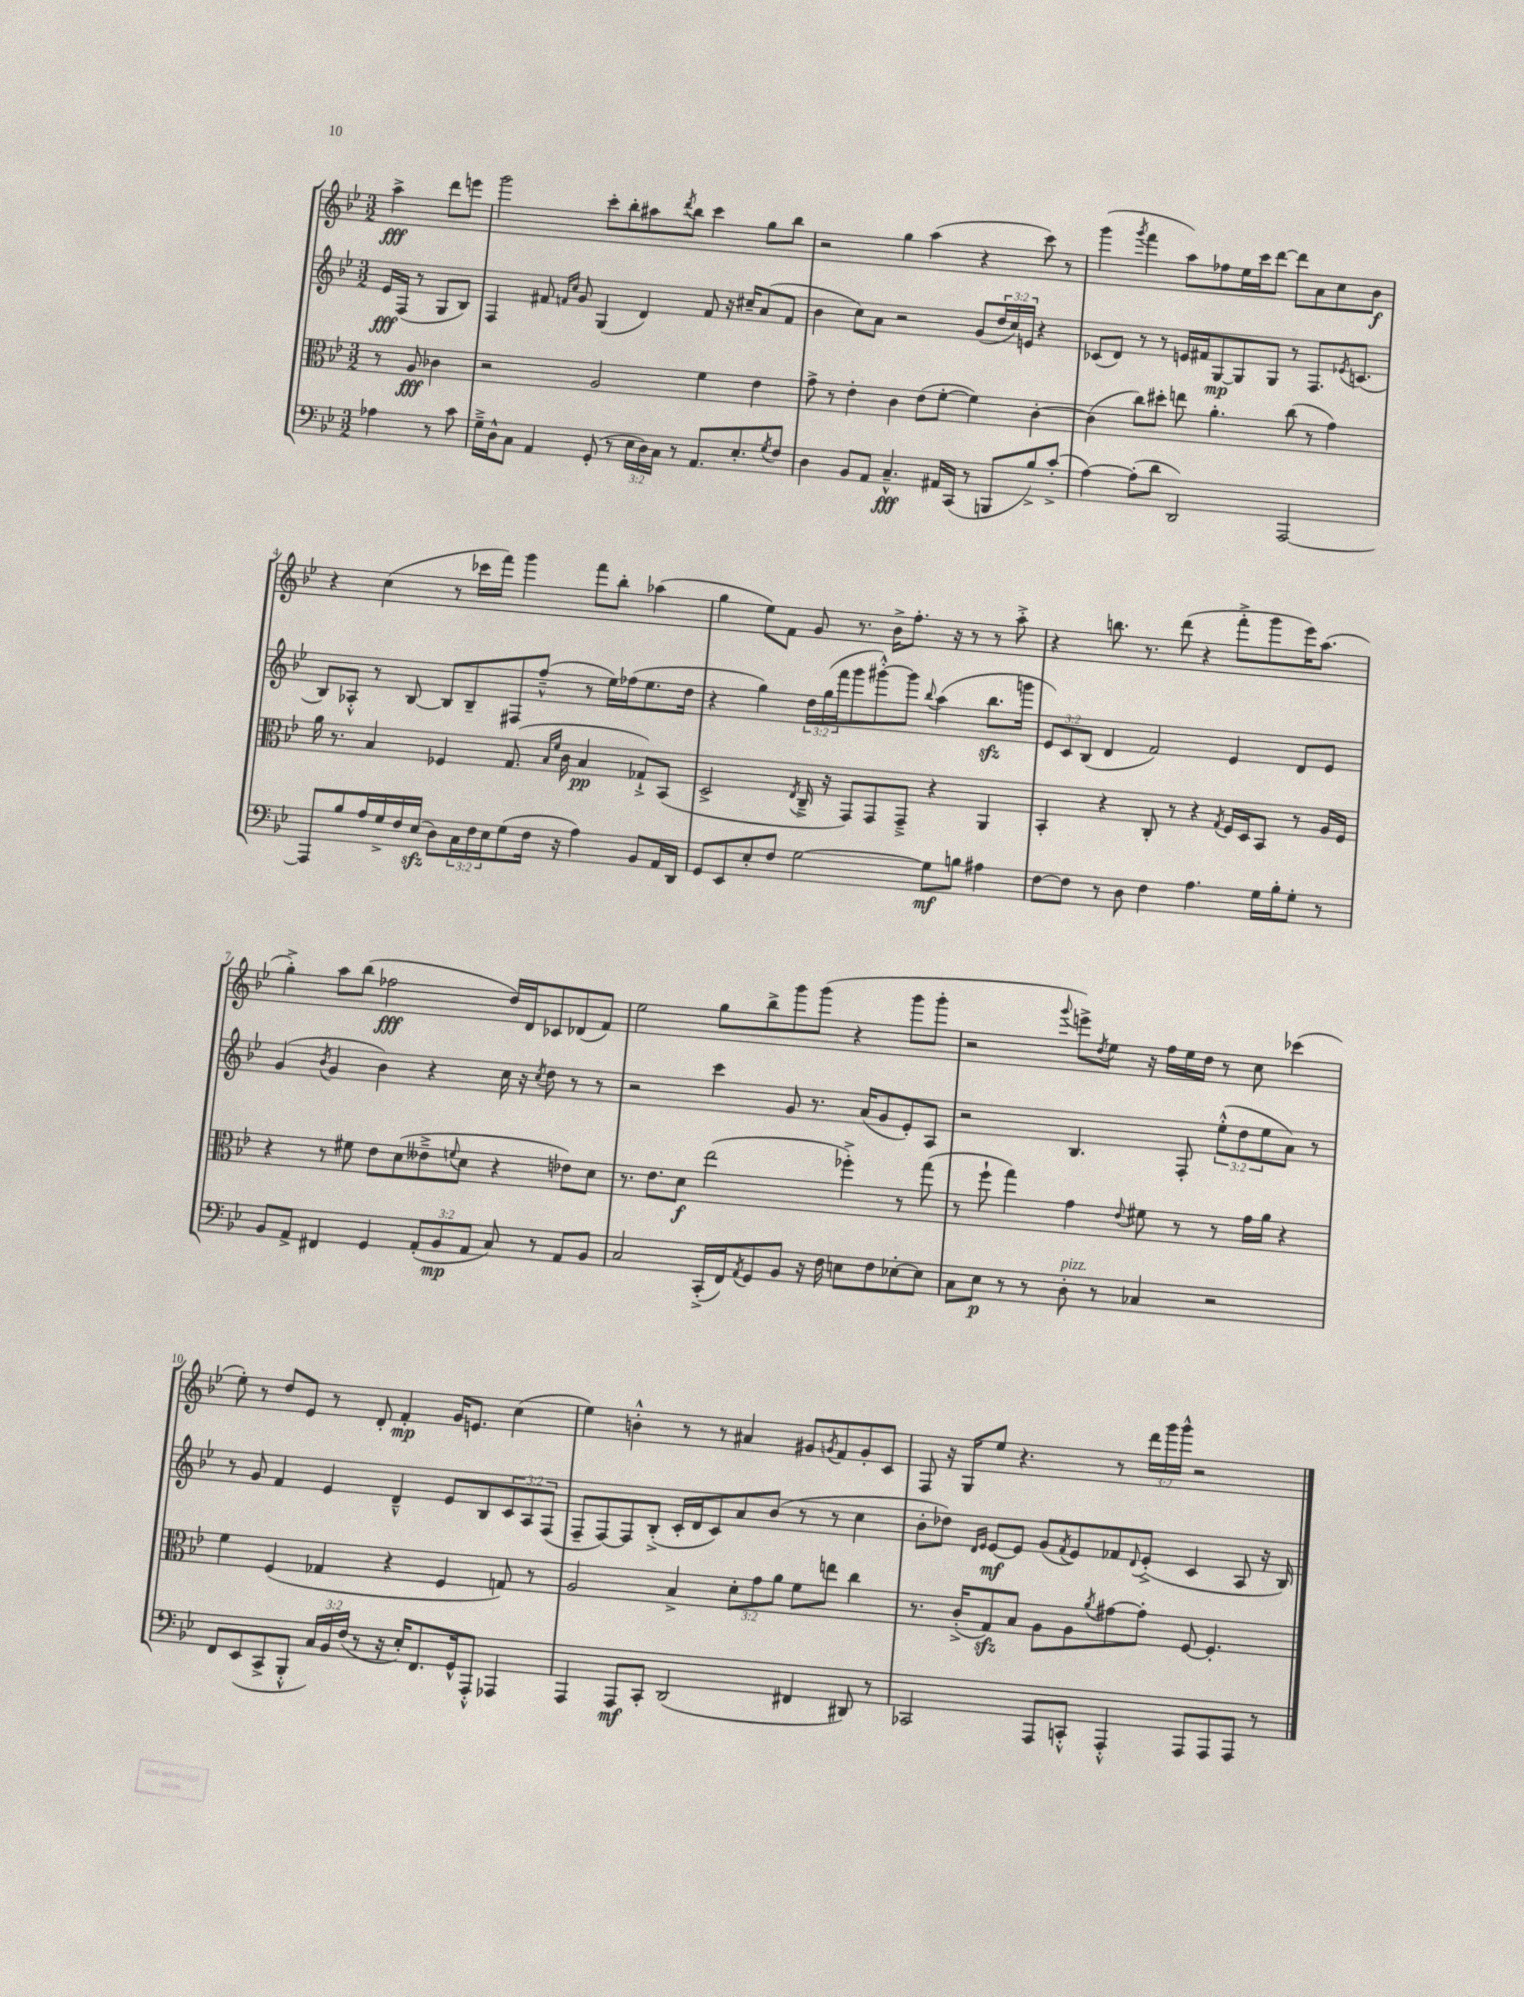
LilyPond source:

<<
\new StaffGroup <<
\new Staff = "s0" {
    \clef treble \key bes \major \numericTimeSignature \time 3/2 \override Staff.TupletNumber.text = #tuplet-number::calc-fraction-text \partial 2
    a''4->\fff d'''8 e'''8 |
    g'''2 c'''8-. bes''8-. ais''8 \acciaccatura { d'''8 } bes''8 c'''4 g''8 bes''8 |
    r2 g''4 a''4( r4 c'''8) r8 |
    g'''4( \acciaccatura { g'''8 } f'''4 a''8) fes''8 ees''16 c'''16 d'''8~ d'''8 a'8 c''8 bes'8\f |
    r4 c''4( r8 ces'''16 f'''16) g'''4 f'''8 bes''8-. aes''4( |
    g''4 ees''8) f'8 g'8 r8. bes'16-> f''8.-. r16 r8 r8 a''8-.-> |
    r4 b''8. r8. d'''8( r4 f'''8-.-> g'''8 ees'''16) a''8.( |
    g''4-.->) a''8 bes''8( fes''2\fff d''16) d'16 ces'8 des'8( f'8) |
    ees''2 g''8 bes''8-> g'''8 g'''8( r4 g'''8 g'''8-. |
    r2 \appoggiatura { g'''8 } e'''8->) \acciaccatura { d''8 } ees''8 r16 f''16 ees''16 d''16 r8 c''8 ces'''4( |
    ees''8-.) r8 d''8 ees'8 r8 d'8-. f'4-.\mp g'16 e'8. c''4( |
    ees''4) b'4-.-^ r8 r8 ais'4 gis'8 \acciaccatura { g'8 } f'8 g'8-. c'8 |
    f8 r16 g16 ees''8 r4. r8 \tuplet 3/2 { d'''16 g'''16 g'''16-^ } r2 \bar "|." |
}
\new Staff = "s1" {
    \clef treble \key bes \major \numericTimeSignature \time 3/2 \override Staff.TupletNumber.text = #tuplet-number::calc-fraction-text \partial 2
    ees'16\fff f16( r8 g8 bes8) |
    f4 fis'8 \grace { f'16 c''16 } g'8 g4( d'4) f'8 r16 cis''16-- a'8( f'8 |
    bes'4 c''8) a'8 r2 g'8( \tuplet 3/2 { d''16 c''16) e'16 } r4 |
    ces'8( d'8) r8 r8 e'16 fis'16 g8~\mp g8 g8 r8 f8. \acciaccatura { ees'8 } c'8.( |
    bes8) aes8-.-^ r8 bes8~ bes8 bes8-- fis8 f''8---^( r8 ees''16) fes''16( ees''8. d''16 |
    r4 g''4) \tuplet 3/2 { d''16 g''16( f'''16 } g'''8 gis'''8~-.-^) gis'''8 \appoggiatura { bes''8 } a''4( bes''8.\sfz g'''16 |
    \tuplet 3/2 { ees'8) c'8 bes8( } d'4 f'2) ees'4 d'8 ees'8 |
    g'4( \acciaccatura { bes'8 } g'4 bes'4) r4 c''16 r16 \acciaccatura { c''8 } d''8 r8 r8 |
    r2 c'''4 g'8 r8. a'16( g'8 ees'8-.) a8 |
    r2 bes4. f8-. \tuplet 3/2 { ees''8-.-^( d''8 ees''8 } a'8) r8 |
    r8 g'8 f'4 ees'4 d'4---^ ees'8 bes8 \tuplet 3/2 { c'8 a8 f8( } |
    f8-- f8~) f8 bes8-.->( c'16-. d'16 c'8) a'8 bes'8( r8 r8 c''4 |
    bes'8-. des''8) \grace { d'16 ees'16 } ees'8~\mf ees'8 g'8( \acciaccatura { f'8 } ees'8) fes'8 \appoggiatura { d'8 } ees'8-.->( c'4 a8 r16 bes16) \bar "|." |
}
\new Staff = "s2" {
    \clef alto \key bes \major \numericTimeSignature \time 3/2 \override Staff.TupletNumber.text = #tuplet-number::calc-fraction-text \partial 2
    r8 a8\fff ces'4 |
    r2 a2 f'4 ees'4 |
    g'8-> r8 ees'4-. c'4 ees'8( f'8~-. f'4) c'4~-. |
    c'4( c''8) dis''8-. e''8 a'4.-. c''8( r8 g'4) |
    a'16 r8. bes4 fes4 g8.( \grace { bes16 f'16 } c'16 bes4\pp ges8-!->) bes,8( |
    d2-> \acciaccatura { ees8 } c16---> r16 g,8) g,8 g,8---> r4 a,4 |
    bes,4-. r4 c8-. r8 r4 \acciaccatura { g8 } f16 d16 bes,8 r8 a16 f16 |
    r4 r8 fis'8 ees'8 d'8( eeses'8---> \appoggiatura { f'8 } d'8 r4 ees'8) d'8 |
    r8. ees'8. d'8\f ees''2( fes''4-.->) r8 g''8( |
    r8 f''8-! g''4) g'4 \appoggiatura { ees'8 } fis'8 r8 r8 g'16 a'16 r4 |
    f'4 f4( ges4 r4 f4 g8) r8 |
    a2 bes4-> \tuplet 3/2 { d'8-. g'8 a'8 } f'8 e''8 c''4 |
    r8. c'16-.->( g8\sfz) bes8 a8 a8 \acciaccatura { a'8 } gis'8~ gis'8-. f8~ f4.-. \bar "|." |
}
\new Staff = "s3" {
    \clef bass \key bes \major \numericTimeSignature \time 3/2 \override Staff.TupletNumber.text = #tuplet-number::calc-fraction-text \partial 2
    aes4 r8 c'8 |
    g16---> d16-^ c8 a,4 g,8-.( r8 \tuplet 3/2 { ees16 d16) c16 } r8 a,8. ees8.-. \acciaccatura { g8 } f8 |
    d4 bes,8 a,8 c4.---^\fff ais,16 c,16( r8 b,,8 bes8->) c'8-.->( |
    a4~) a8-.( d'8 d,2) a,,2~ |
    a,,8 bes8 a16 g16-> f16 ees16\sfz( d8) \tuplet 3/2 { c16 f16 ees16 } g8( f16 r16 a4) bes,8 a,16 d,16 |
    g,8 ees,8 ees8-. f8 g2~ g8\mf b8 ais4 |
    f8~ f8 r8 d8 f4 a4. g16 bes16-. g8-. r8 |
    bes,8 a,8-> fis,4 g,4 \tuplet 3/2 { a,8-.( bes,8\mp a,8 } c8) r8 a,8 bes,8 |
    c2 c,16-.->( f,16) \acciaccatura { a,8 } g,8 bes,8 r16 f16 e8 f8 ees8~-. ees8 |
    c8 ees8\p r8 r8 d8-.^\markup { \italic "pizz." } r8 ces4 r2 |
    f,8 ees,8( c,8-> bes,,8-.-^ \tuplet 3/2 { c16) bes,16 f16( } r8 r16 ees16-.) f,8. g,16-^ a,,8-.-^ aes,,4 |
    a,,4 a,,8\mf c,8-. d,2( fis,4 dis,8) r8 |
    ces,2 a,,8 c,8-.-^ a,,4-.-^ a,,8 a,,8 a,,8 r8 \bar "|." |
}
>>
>>
